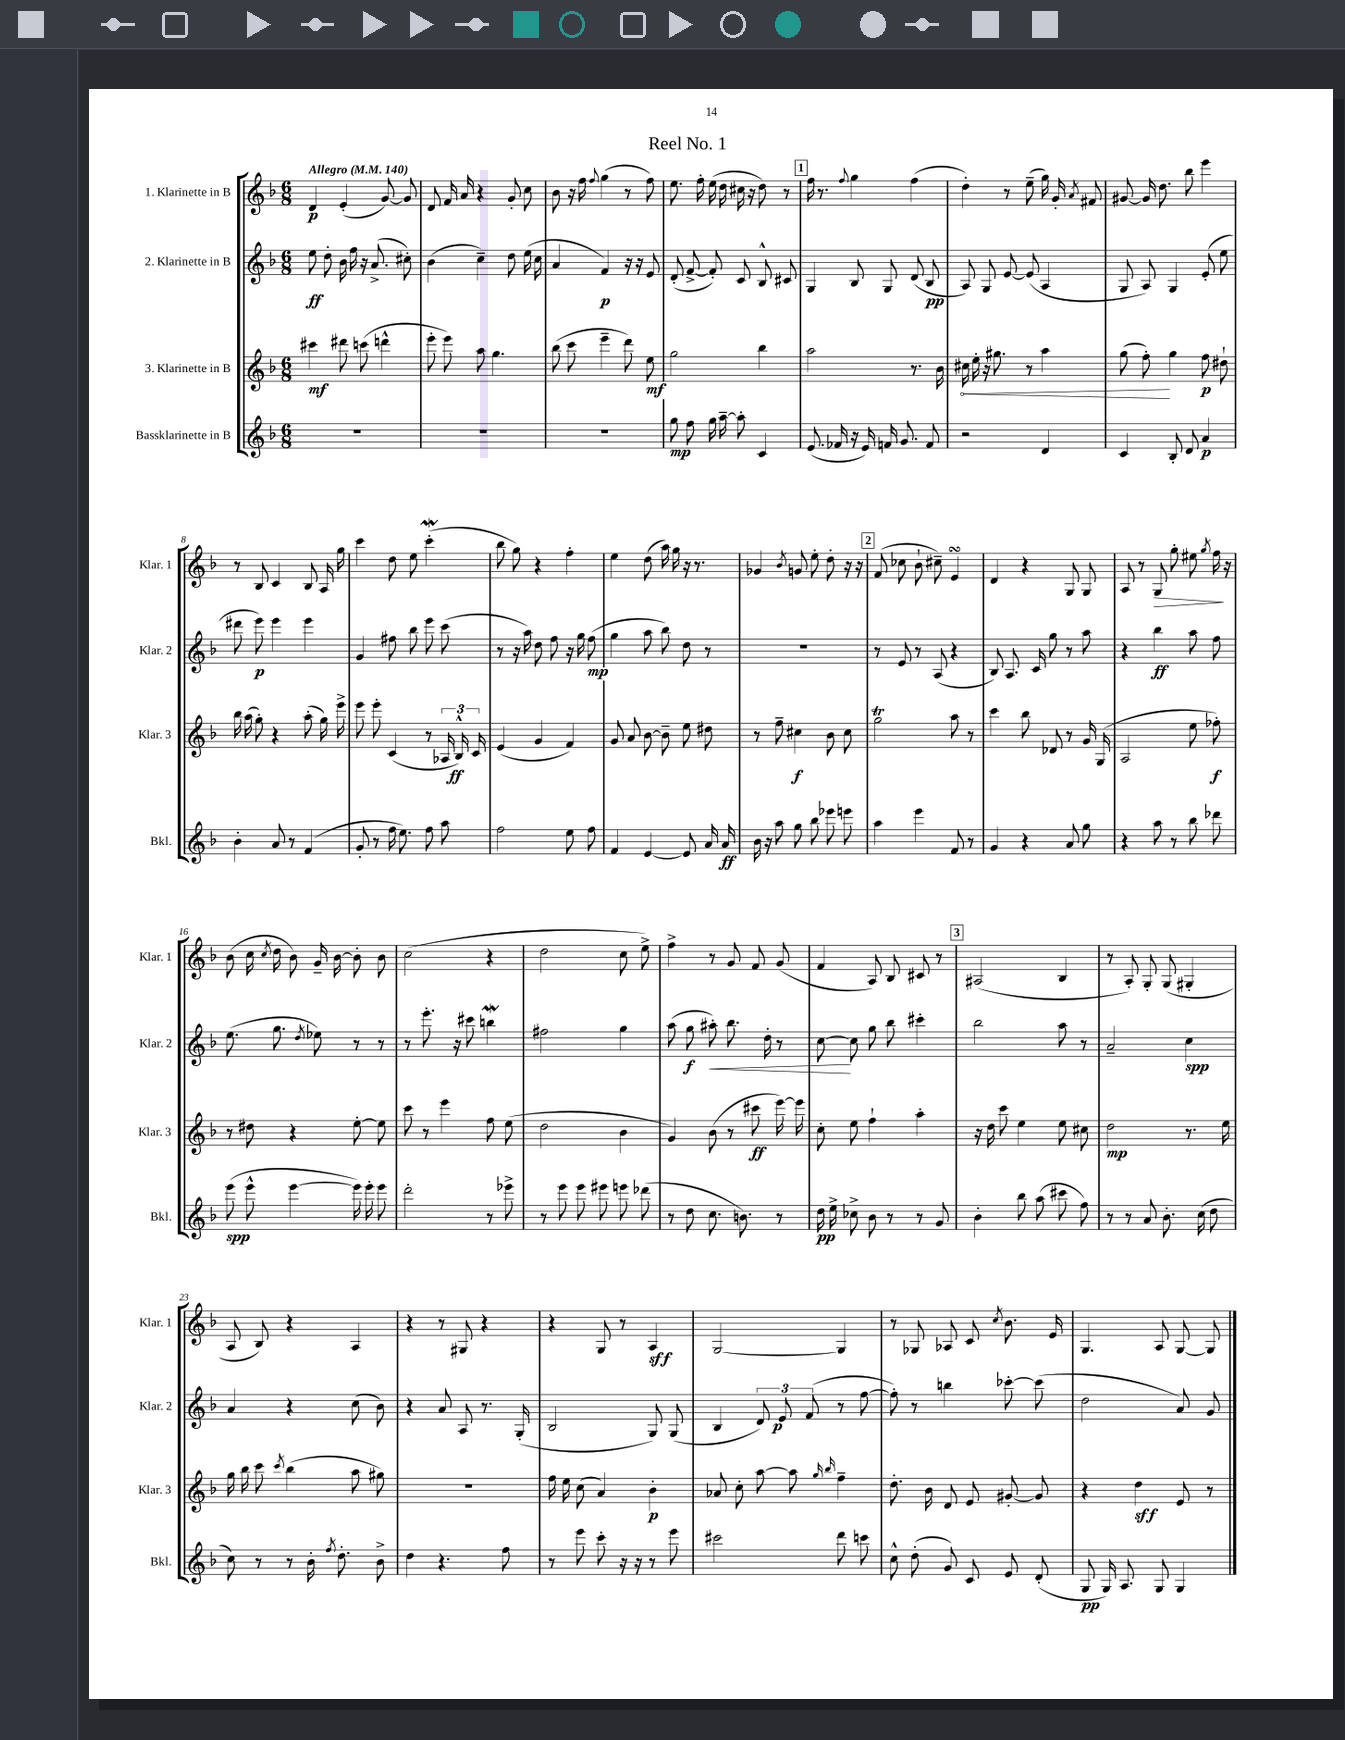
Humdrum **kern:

**kern	**dynam	**kern	**dynam	**kern	**dynam	**kern	**dynam
*part4	*part4	*part3	*part3	*part2	*part2	*part1	*part1
*staff4	*staff4	*staff3	*staff3	*staff2	*staff2	*staff1	*staff1
*I"Bassklarinette in B	*	*I"3. Klarinette in B	*	*I"2. Klarinette in B	*	*I"1. Klarinette in B	*
*I'Bkl.	*	*I'Klar. 3	*	*I'Klar. 2	*	*I'Klar. 1	*
*clefG2	*	*clefG2	*	*clefG2	*	*clefG2	*
*k[b-]	*	*k[b-]	*	*k[b-]	*	*k[b-]	*
*M6/8	*	*M6/8	*	*M6/8	*	*M6/8	*
*MM140	*	*MM140	*	*MM140	*	*MM140	*
=1	=1	=1	=1	=1	=1	=1	=1
!	!	!	!	!	!	!LO:TX:a:B:t=Allegro	!
2.r	.	4ccc#X\	mf	8ee\	ff	4d/	p
.	.	.	.	8dd'\	.	.	.
.	.	8ddd#X\	.	16b-\	.	(4e'/	.
.	.	.	.	16ff\	.	.	.
.	.	(8cccn\	.	16r	.	.	.
.	.	.	.	(8.a^/	.	.	.
.	.	4dddn^^\	.	.	.	[8g/)	.
.	.	.	.	8cc#X'\)	.	8g/]	.
=2	=2	=2	=2	=2	=2	=2	=2
2.r	.	8eee'\	.	(4b-\	.	8d/	.
.	.	8eee\)	.	.	.	16f/	.
.	.	.	.	.	.	16a/	.
.	.	8aa\	.	4cc~\)	.	4r	.
.	.	4.gg\	.	.	.	.	.
.	.	.	.	8dd\	.	8g'/	.
.	.	.	.	(16ee\	.	8cc\	.
.	.	.	.	16cc\	.	.	.
=3	=3	=3	=3	=3	=3	=3	=3
2.r	.	(8bb-\	.	4a/	.	8b-\	.
.	.	8ccc\	.	.	.	16r	.
.	.	.	.	.	.	16ff\	.
.	.	.	.	.	.	8qqff/	.
.	.	4eee~\	.	4f/)	p	(4gg\	.
.	.	8ddd\)	.	16r	.	8r	.
.	.	.	.	16r	.	.	.
.	.	8ee\	mf	8e/	.	8ff\)	.
=4	=4	=4	=4	=4	=4	=4	=4
8gg\	mp	2gg\	.	(8d'/	.	8.ee\	.
8ff\	.	.	.	[8f^/	.	.	.
.	.	.	.	.	.	16ff'\	.
16gg\	.	.	.	8f'/])	.	(16ee\	.
[16aa~\	.	.	.	.	.	16dd\	.
8aa'\]	.	.	.	8c/	.	16cc#X\	.
.	.	.	.	.	.	16r	.
4c/	.	4bb-\	.	8B-^^/	.	8dd\)	.
.	.	.	.	8c#X/	.	8r	.
!!LO:REH:place=s1:t=1
=5	=5	=5	=5	=5	=5	=5	=5
(8.e/	.	2aa\	.	4G/	.	16ff\	.
.	.	.	.	.	.	8.r	.
16f-X/	.	.	.	.	.	.	.
.	.	.	.	.	.	8qqff/	.
16r	.	.	.	8B-/	.	4gg\	.
16e/)	.	.	.	.	.	.	.
16fn/	.	.	.	8G/	.	.	.
8.g/	.	.	.	.	.	.	.
.	.	8.r	.	(8d/	.	(4ff\	.
8f/	.	.	.	8B-/	pp	.	.
.	.	16b-\	.	.	.	.	.
=6	=6	=6	=6	=6	=6	=6	=6
!	!	!	!LO:HP:b	!	!	!	!
2r	.	16cc#X\	<	8A/)	.	4dd'\)	.
.	.	16ee'\	.	.	.	.	.
.	.	16r	.	8G/	.	.	.
.	.	8.gg#X\	.	.	.	.	.
.	.	.	.	[8e/	.	8r	.
.	.	8r	.	(8e/]	.	(8ee~\	.
4d/	.	4aa\	.	4A/	.	16gg\)	.
.	.	.	.	.	.	16g'/	.
.	.	.	.	.	.	8qa/	.
.	.	.	.	.	.	8f#X/	.
=7	=7	=7	=7	=7	=7	=7	=7
4c/	.	(8gg\	.	8G/	.	[8g#X/	.
.	.	8ff'\)	.	8A/)	.	16g#/]	.
.	.	.	.	.	.	8.dd\	.
8B-'/	.	4gg\	[	4G/	.	.	.
8d/	.	.	.	.	.	8bb-\	.
4a/	p	8ff\	p	(8e'/	.	4eee\	.
.	.	8dd#X`\	.	8ee\	.	.	.
!!LO:LB:g=z
=8	=8	=8	=8	=8	=8	=8	=8
4b-'\	.	16bb-\	.	8ddd#X\	.	8r	.
.	.	(16aa\	.	.	.	.	.
.	.	8gg'\)	.	8eee\)	p	8B-/	.
8a/	.	4r	.	4eee\	.	4c/	.
8r	.	.	.	.	.	.	.
(4f/	.	(8aa'\	.	4eee\	.	8B-/	.
.	.	16gg\)	.	.	.	16A/	.
.	.	16eee^\	.	.	.	16gg\	.
=9	=9	=9	=9	=9	=9	=9	=9
8g'/	.	8eee\	.	4g/	.	4ccc\	.
8r	.	8eee'\	.	.	.	.	.
16ff\	.	(4c/	.	8ff#X\	.	8dd\	.
8.ee\)	.	.	.	.	.	.	.
.	.	.	.	8bb-\	.	8ee\	.
8ff\	.	8r	.	8eee\	.	(4cccW'\	.
8aa\	.	24A-X/	.	(8ccc\	.	.	.
.	.	24B-^^/)	ff	.	.	.	.
.	.	24c/	.	.	.	.	.
=10	=10	=10	=10	=10	=10	=10	=10
2ff\	.	(4e/	.	8r	.	8bb-\	.
.	.	.	.	16r	.	8gg\)	.
.	.	.	.	16aa\)	.	.	.
.	.	4g/	.	8dd\	.	4r	.
.	.	.	.	8ff\	.	.	.
8ee\	.	4f/)	.	16r	.	4ff'\	.
.	.	.	.	16gg\	.	.	.
8ff\	.	.	.	(8ff\	mp	.	.
=11	=11	=11	=11	=11	=11	=11	=11
4f/	.	8g/	.	4gg\	.	4ee\	.
.	.	8a/	.	.	.	.	.
[4e/	.	[8b-\	.	8aa\	.	(8dd\	.
.	.	8b-~\]	.	8bb-\)	.	16aa\)	.
.	.	.	.	.	.	16gg\	.
8e/]	.	8ee\	.	8dd\	.	16r	.
.	.	.	.	.	.	8.r	.
16a/	.	8dd#X\	.	8r	.	.	.
16a/	ff	.	.	.	.	.	.
=12	=12	=12	=12	=12	=12	=12	=12
16b-\	.	8r	.	2.r	.	4g-X/	.
16r	.	.	.	.	.	.	.
8aa\	.	8ff~\	.	.	.	.	.
.	.	.	.	.	.	8qb-/	.
8gg\	.	4cc#X\	f	.	.	8gn/	.
8bb-\	.	.	.	.	.	8ee'\	.
8eee-X\	.	8b-\	.	.	.	8dd'\	.
8eeen\	.	8cc#\	.	.	.	16r	.
.	.	.	.	.	.	16r	.
!!LO:REH:place=s1:t=2
=13	=13	=13	=13	=13	=13	=13	=13
4aa\	.	2ggT\	.	8r	.	(8f/	.
.	.	.	.	8e/	.	8cc-X\	.
4eee\	.	.	.	8r	.	8b-`\	.
.	.	.	.	(8A/	.	8cc#X~\)	.
8f/	.	8aa\	.	4r	.	4esSsS/	.
8r	.	8r	.	.	.	.	.
=14	=14	=14	=14	=14	=14	=14	=14
4g/	.	4ccc\	.	8B-/)	.	4d/	.
.	.	.	.	8.A/	.	.	.
4r	.	8bb-\	.	.	.	4r	.
.	.	.	.	16c/	.	.	.
.	.	8d-X/	.	8gg\	.	.	.
8a/	.	8r	.	8r	.	8G/	.
8gg\	.	16g/	.	8aa\	.	8G/	.
.	.	(16G/	.	.	.	.	.
=15	=15	=15	=15	=15	=15	=15	=15
4r	.	2A/	.	4r	.	8A/	.
.	.	.	.	.	.	8r	.
!	!	!	!	!	!	!	!LO:HP:b
8aa\	.	.	.	4bb-\	ff	8G/	>
8r	.	.	.	.	.	8gg'\	.
8bb-\	.	8ee\	.	8aa\	.	8ee#X\	.
.	.	.	.	.	.	8qgg/	.
8ddd-X\	.	8ff-X'\)	f	8ff\	.	16ff\	.
.	.	.	.	.	.	16r	]
!!LO:LB:g=z
=16	=16	=16	=16	=16	=16	=16	=16
(8eee\	spp	8r	.	(8.ee\	.	(8b-\	.
8eee^^\	.	8dd#X\	.	.	.	16cc\	.
.	.	.	.	.	.	8qcc/	.
.	.	.	.	8.gg\	.	16dd\	.
[4eee\	.	4r	.	.	.	8b-\)	.
.	.	.	.	8qdd/	.	.	.
.	.	.	.	8ee-X\)	.	16g~/	.
.	.	.	.	.	.	[16b-\	.
16eee\])	.	[8ee'\	.	8r	.	8b-'\]	.
16eee'\	.	.	.	.	.	.	.
8eee\	.	8ee\]	.	8r	.	8b-\	.
=17	=17	=17	=17	=17	=17	=17	=17
2ddd'\	.	8ccc\	.	8r	.	(2cc\	.
.	.	8r	.	8.eee'\	.	.	.
.	.	4eee\	.	.	.	.	.
.	.	.	.	16r	.	.	.
.	.	.	.	8ccc#X\	.	.	.
8r	.	8ff\	.	4bbnW\	.	4r	.
8eee-X^\	.	(8ee\	.	.	.	.	.
=18	=18	=18	=18	=18	=18	=18	=18
8r	.	2dd\	.	2ff#X\	.	2dd\	.
8eee\	.	.	.	.	.	.	.
8eee\	.	.	.	.	.	.	.
8eee#X\	.	.	.	.	.	.	.
8eeen\	.	4b-\	.	4gg\	.	8cc\	.
(8ddd-X\	.	.	.	.	.	8ee^\)	.
=19	=19	=19	=19	=19	=19	=19	=19
8r	.	4g/)	.	(8aa\	.	4ff^\	.
8dd\	.	.	.	8gg\	f	.	.
!	!	!	!	!	!LO:HP:b	!	!
8.cc\	.	(8b-\	.	8aa#X'\)	<	8r	.
.	.	8r	.	8.bb-\	.	8g/	.
8.bn\)	.	.	.	.	.	.	.
.	.	8ccc#X\	ff	.	.	8f/	.
.	.	.	.	16dd'\	.	.	.
8r	.	[16eee\)	.	8r	.	(8g/	.
.	.	16eee\]	.	.	.	.	.
=20	=20	=20	=20	=20	=20	=20	=20
16dd\	pp	8cc'\	.	[8cc\	.	4f/	.
16ee^\	.	.	.	.	.	.	.
8cc-X^\	.	8ee\	.	8cc\]	[	.	.
8b-\	.	4ff`\	.	8gg\	.	8A/)	.
8r	.	.	.	8bb-\	.	8B-/	.
8r	.	4aa'\	.	4ccc#X'\	.	8c#X/	.
8g/	.	.	.	.	.	8r	.
!!LO:REH:place=s1:t=3
=21	=21	=21	=21	=21	=21	=21	=21
4b-'\	.	16r	.	2bb-\	.	(2A#X/	.
.	.	16dd\	.	.	.	.	.
.	.	8ccc\	.	.	.	.	.
8bb-\	.	4ee\	.	.	.	.	.
(8aa\	.	.	.	.	.	.	.
8ccc#X\	.	8ee\	.	8aa\	.	4B-/	.
8ff\)	.	8cc#X\	.	8r	.	.	.
=22	=22	=22	=22	=22	=22	=22	=22
8r	.	2dd\	mp	2a~/	.	8r	.
8r	.	.	.	.	.	8A'/)	.
8a/	.	.	.	.	.	8G'/	.
8.b-'\	.	.	.	.	.	(8G/	.
.	.	8.r	.	4cc\	spp	4G#X'/	.
(16cc\	.	.	.	.	.	.	.
8dd\	.	.	.	.	.	.	.
.	.	16ee\	.	.	.	.	.
!!LO:LB:g=z
=23	=23	=23	=23	=23	=23	=23	=23
8cc\)	.	16gg\	.	4a/	.	8A/	.
.	.	16bb-\	.	.	.	.	.
8r	.	8ccc\	.	.	.	8B-/)	.
.	.	8qccc/	.	.	.	.	.
8r	.	(4bb-\	.	4r	.	4r	.
16b-'\	.	.	.	.	.	.	.
8qff/	.	.	.	.	.	.	.
8.dd'\	.	.	.	.	.	.	.
.	.	8aa\	.	(8cc\	.	4A/	.
8b-^\	.	8gg#X\)	.	8b-\)	.	.	.
=24	=24	=24	=24	=24	=24	=24	=24
4dd\	.	2.r	.	4r	.	4r	.
4.r	.	.	.	8a/	.	8r	.
.	.	.	.	8A/	.	8G#X/	.
.	.	.	.	8.r	.	4r	.
8ff\	.	.	.	.	.	.	.
.	.	.	.	(16G'/	.	.	.
=25	=25	=25	=25	=25	=25	=25	=25
8r	.	16ff\	.	2B-/	.	4r	.
.	.	16ee\	.	.	.	.	.
8eee\	.	(8cc\	.	.	.	.	.
8ccc'\	.	4a/)	.	.	.	8G/	.
16r	.	.	.	.	.	8r	.
16r	.	.	.	.	.	.	.
8r	.	4b-'\	p	8G/)	.	4A/	sff
8eee\	.	.	.	(8G/	.	.	.
=26	=26	=26	=26	=26	=26	=26	=26
2ccc#X\	.	8a-X/	.	4B-/	.	[2G/	.
.	.	8cc'\	.	.	.	.	.
.	.	[8aa\	.	12d/)	.	.	.
.	.	.	.	12e/	p	.	.
.	.	8aa\]	.	.	.	.	.
.	.	.	.	(12f/	.	.	.
.	.	16qqgg/	.	.	.	.	.
.	.	16qqbb-/	.	.	.	.	.
8ddd\	.	4ff~\	.	8r	.	4G/]	.
8cccn\	.	.	.	[8ff\	.	.	.
=27	=27	=27	=27	=27	=27	=27	=27
8cc^^\	.	8.dd'\	.	8ff'\])	.	8r	.
(8dd'\	.	.	.	8r	.	8G-X/	.
.	.	16b-\	.	.	.	.	.
8g/)	.	8d/	.	4bbn\	.	8A-X/	.
8c/	.	8e/	.	.	.	8c/	.
.	.	.	.	.	.	8qcc/	.
8e/	.	[8g#X'/	.	[8ccc-X'\	.	8.b-\	.
(8d'/	.	8g#/]	.	(8ccc-\]	.	.	.
.	.	.	.	.	.	16e/	.
=28	=28	=28	=28	=28	=28	=28	=28
8G/	pp	4r	.	2dd\	.	4.G/	.
16G/)	.	.	.	.	.	.	.
8.A/	.	.	.	.	.	.	.
.	.	4dd\	sff	.	.	.	.
8G/	.	.	.	.	.	8A/	.
4G/	.	8e/	.	8a/)	.	[8G/	.
.	.	8r	.	8g/	.	8G/]	.
==	==	==	==	==	==	==	==
*-	*-	*-	*-	*-	*-	*-	*-
